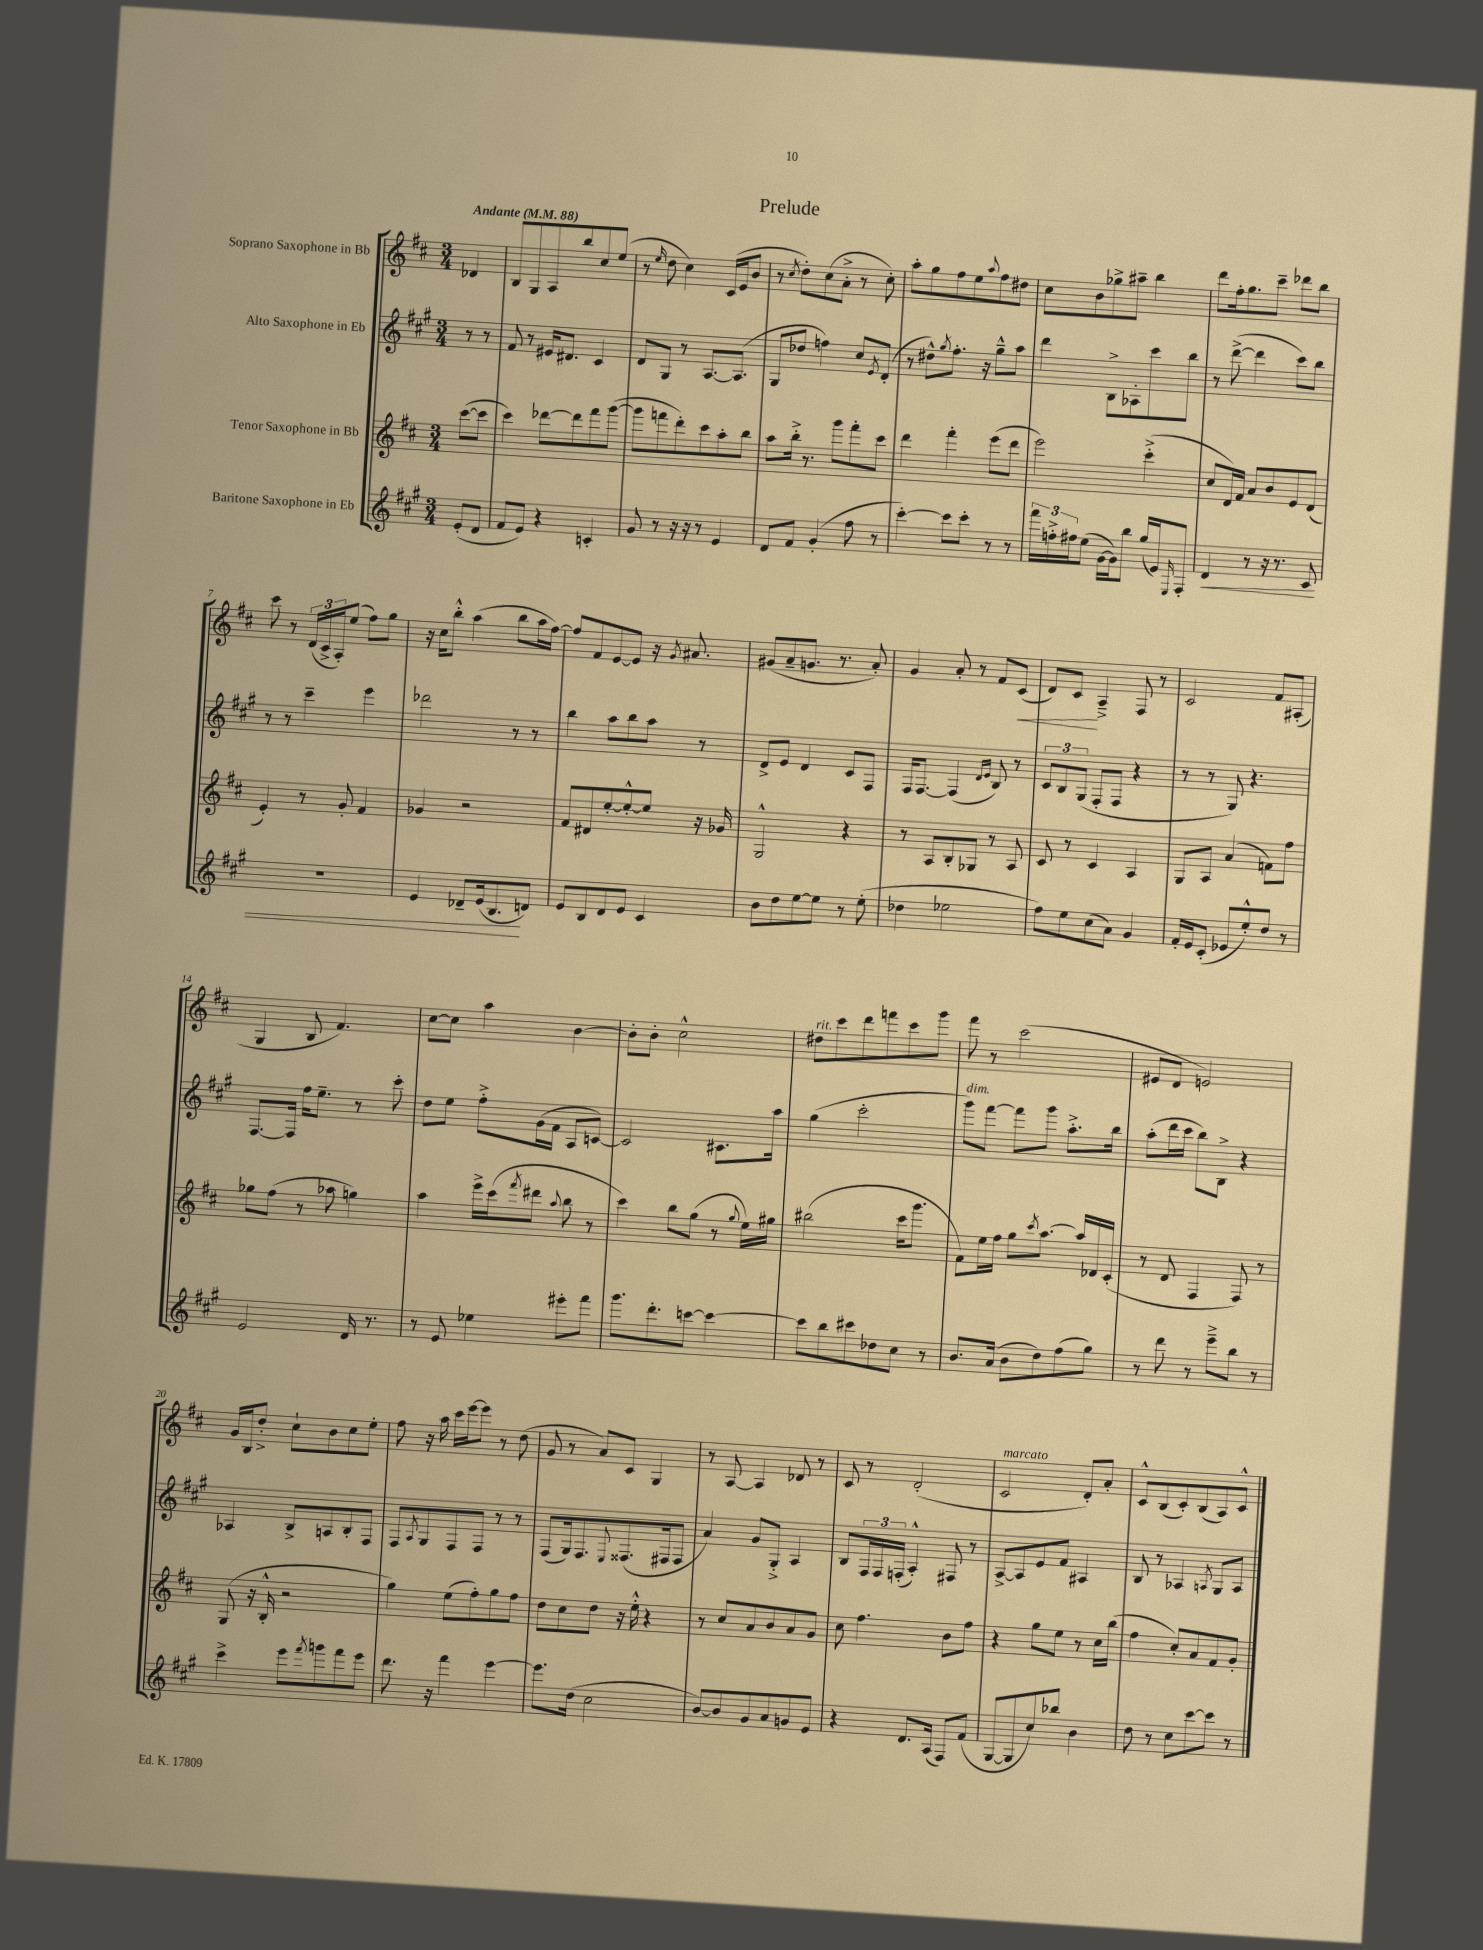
\header { title = "Prelude" }
<<
\new StaffGroup <<
\new Staff = "s0" \with { instrumentName = "Soprano Saxophone in Bb" } {
    \clef treble \key d \major \numericTimeSignature \time 3/4 \partial 4 \tempo "Andante" 4 = 88
    des'4 |
    b8 g8 a8 b''8 cis''8 e''8( |
    r8 \grace { e''16 } d''8 cis''4) cis'16( e'16 b'8 |
    r8 \acciaccatura { cis''8 } d''8-.) cis''8( a'8-.-> r8 cis''8-.) |
    a''8-. g''8 fis''8 e''8 \appoggiatura { a''8 } fis''8 dis''8 |
    cis''8 b'8 ges''8-> ais''8-- b''4 |
    d'''8 fis''16-. g''8. cis'''8-- des'''8 b''8 |
    cis'''8 r8 \tuplet 3/2 { d'16( cis'16-> a16-.) } e''8( fis''8) g''8 |
    r16 cis''16 b''8-.-^ a''4( b''8 a''16 fis''16~) |
    fis''8 fis'8 e'8~ e'8 r16 \acciaccatura { g'8 } ais'8. |
    gis'8( a'8-- g'8. r8. a'8-.) |
    g'4 a'8-. r8 fis'8 cis'8\<( |
    d'8) cis'8\! a4---> fis8 r8 |
    cis'2 fis'8 ais8-.( |
    g4 b8 fis'4.) |
    cis''8~ cis''8 a''4 b'4~ |
    b'8-. b'8-. cis''2-^ |
    dis''8^\markup { \italic "rit." } cis'''8 d'''8 f'''8 cis'''8 g'''8 |
    fis'''8 r8 cis'''2( |
    eis'8 d'8 e'2) |
    g'16 b16 d''8-.-> cis''8-! b'8 cis''8 e''8-. |
    fis''8 r16 a''16 cis'''16 e'''16~ e'''8 r8 d''8( |
    g'8 r8 a'8) cis'8 g4 |
    r8 a8~ a4 des'8 r8 |
    cis'8 r8 d'2-.( |
    cis'2^\markup { \italic "marcato" } d'8-.) a'8-. |
    cis'8-^ b8( cis'8-.) b8( a8) cis'8-^ \bar "|." |
}
\new Staff = "s1" \with { instrumentName = "Alto Saxophone in Eb" } {
    \clef treble \key a \major \numericTimeSignature \time 3/4 \partial 4
    r8 r8 |
    fis'8 r8 eis'16 dis'8. cis'4 |
    d'8 gis8 r8 a8.~ a8.( |
    gis8 des''8 f''4) cis''8 \acciaccatura { e'8 } d'8-.( |
    r8 dis''8-^) \acciaccatura { gis''8 } fis''8.-. r16 gis''8---^ a''8 |
    d'''4 b8-> aes8-. cis'''8 b''8 |
    r8 d'''8~->( d'''4 cis'''8) b''8 |
    r8 r8 cis'''4-- e'''4 |
    des'''2 r8 r8 |
    b''4 a''8 b''8 a''8 r8 |
    d'8-> e'8 d'4 cis'8 fis8 |
    fis16 fis8.~ fis4( \grace { d'16 e'16 } b8) r8 |
    \tuplet 3/2 { cis'8 b8 gis8( } fis8-. fis8 r4 |
    r8 r8 gis8) r4. |
    fis8.~ fis16 fis''16 e''8.-- r8 cis'''8-. |
    d''8 e''8 fis''8-.-> gis'16( fis'16 a8 c'8~) |
    c'2 cis'8. a''16 |
    gis''4( cis'''2-. |
    gis'''8^\markup { \italic "dim." }) fis'''8~ fis'''8 gis'''8 a''8.-.-> b''16 |
    a''8-.( d'''16 cis'''16 b''8) b8-> r4 |
    aes4 b8-> a8 b8-. fis8 |
    fis8 \acciaccatura { a8 } gis8 fis8 fis8 r8 r8 |
    fis8( gis16) fis8. \appoggiatura { e8 } fisis8.( fis16 fis8 |
    a'4) gis'8 gis8-.-> a4 |
    b8 \tuplet 3/2 { fis16 fis16 f16-.( } a4-.-^) fis8 r8 |
    a8~-> a8 e'8 fis'8 ais4 |
    b8 r8 aes4 \acciaccatura { a8 } gis8 a8 \bar "|." |
}
\new Staff = "s2" \with { instrumentName = "Tenor Saxophone in Bb" } {
    \clef treble \key d \major \numericTimeSignature \time 3/4 \partial 4
    cis'''8~( cis'''8 |
    cis'''4) des'''8~ des'''8 fis'''8 g'''8~( |
    g'''8 f'''8 d'''8-.) cis'''8 a''8-. b''8 |
    a''8 b''16-.-> r8. g'''8 fis'''8-. cis'''8 |
    d'''4 fis'''4-. e'''8( d'''8 |
    e'''2) cis'''4-.->( |
    cis''8 d'16) fis'16 a'8 b'8 e'8 d'8( |
    e'4-.) r8 g'8-. fis'4 |
    ges'4 r2 |
    fis'8 dis'8 e''8~-. e''8~-.-^ e''8 r16 ges'16 |
    g2-^ r4 |
    r8 a8 b8-. ges8 r8 a8 |
    cis'8 r8 cis'4 a4 |
    g8 a8 a'4( f'8) fis''8 |
    ges''8 fis''8( r8 aes''8 g''4) |
    a''4 e'''16-> cis'''16( \acciaccatura { fis'''8 } dis'''8 \appoggiatura { a''8 } b''8 r8 |
    cis'''4) b''8 g''8( r8 \appoggiatura { g''8 } e''16) gis''16 |
    bis''2( cis'''16 g'''8. |
    fis'8) e''16 fis''16 g''8 \acciaccatura { cis'''8 } a''8.~ a''16 des'16 cis'16-.( |
    r8 d'8 fis4 fis8) r8 |
    g8( r16 b16-.-^ r2 |
    g''4) e''8( fis''8-.) g''8 fis''8 |
    d''8 cis''8 d''8 r16 e''16-.-^ r4 |
    r8 cis''8 a'8 b'8 a'8 g'8 |
    cis''8 fis''4. b'8 fis''8 |
    r4 g''8 e''8 r8 cis''16 b''16( |
    fis''4 cis''8-.) a'8 fis'8 g'8-. \bar "|." |
}
\new Staff = "s3" \with { instrumentName = "Baritone Saxophone in Eb" } {
    \clef treble \key a \major \numericTimeSignature \time 3/4 \partial 4
    e'8-.( d'8 |
    fis'8 e'8) r4 c'4-. |
    gis'8 r8 r16 r16 r8 e'4 |
    d'8 fis'8 gis'4-.( fis''8 r8 |
    cis'''4~-.) cis'''8 cis'''8-. r8 r8 |
    \tuplet 3/2 { fis'''16 f''16-.-> fis''16 } e''8( gis'16~ gis'16) b''8 gis''16( e'16) \grace { e16 } fis8-. |
    d'4\< r8 r16 r8. cis'8 |
    R2. |
    e'4 des'8-- e'16( b8.\! d'8) |
    e'8 b8 d'8 e'8 cis'4 |
    b'8 d''8 e''8~ e''8 r8 e''8-.( |
    des''4 ees''2 |
    fis''8) e''8 cis''8( a'8) gis'4 |
    fis'16-. e'16 cis'8-.( ees'8 e''8-.-^) d''8 r8 |
    e'2 d'16 r8. |
    r8 e'8 ees''4 eis'''8-. fis'''8 |
    gis'''8. d'''8.-. c'''8~ c'''4~ |
    c'''8 b''8 cis'''8 des''8 cis''8 r8 |
    b'8. a'16( b'8 d''8) fis''8( gis''8) |
    r8 d'''8 r8 e'''8---> b''8 r8 |
    cis'''4-> e'''8 \acciaccatura { fis'''8 } g'''8 fis'''8 e'''8 |
    d'''8. r16 fis'''4 e'''4~ |
    e'''8. d''16( cis''2 |
    b'8~) b'8 gis'8 a'8 g'8 e'8 |
    r4 d'8. a16( fis8) fis'8( |
    gis8~ gis8 cis''8) bes''8 b'4 |
    d''8 r8 cis''8 cis'''8~ cis'''8 r8 \bar "|." |
}
>>
>>
